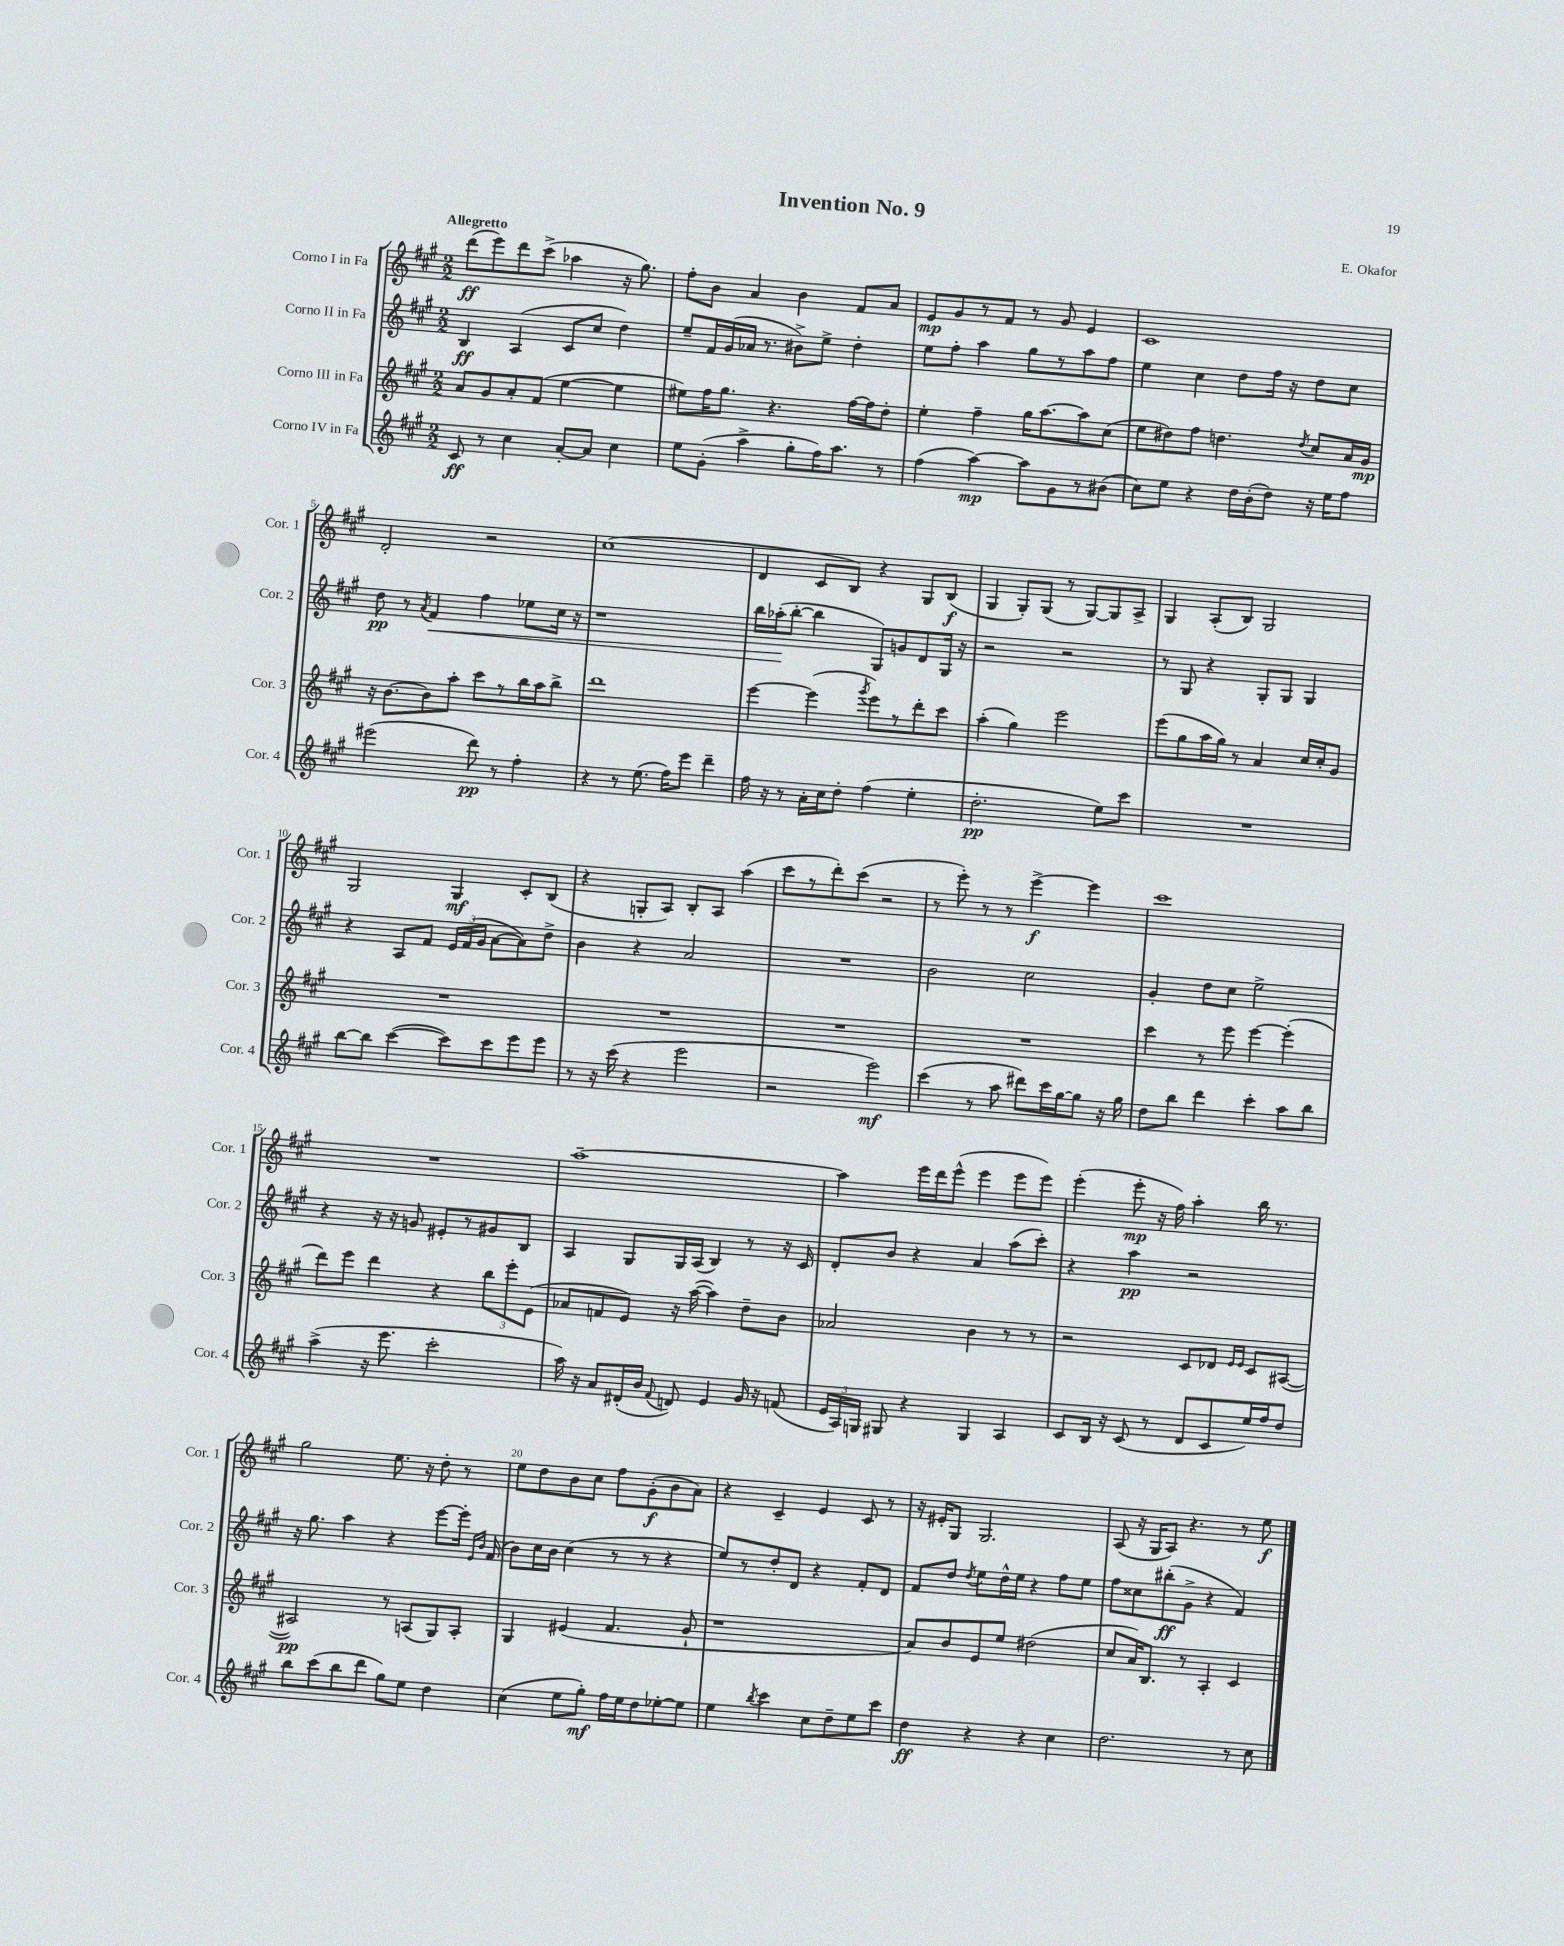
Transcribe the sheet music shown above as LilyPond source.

\header { title = "Invention No. 9" composer = "E. Okafor" }
<<
\new StaffGroup <<
\new Staff = "s0" \with { instrumentName = "Corno I in Fa" shortInstrumentName = "Cor. 1" } {
    \clef treble \key a \major \numericTimeSignature \time 2/2 \tempo "Allegretto"
    \autoBeamOff d'''8[\ff( e'''8) d'''8 cis'''8]->( aes''4 r16 gis''8.) |
    fis''8[-. b'8] a'4 b'4 fis'8[ a'8] |
    e'8[\mp gis'8 r8 fis'8] r8 gis'8 e'4 |
    cis'1 |
    d'2-. r2 |
    cis''1( |
    d'4 cis'8[ b8]) r4 gis8[ b8]\f( |
    gis4 gis8[-.) gis8]( r8 gis8[~) gis8 a8]-> |
    gis4 a8[-.( b8]) gis2 |
    gis2 gis4\mf cis'8[-. b8]( |
    r4 g8[-. a8]) b8[-. a8] a''4( |
    cis'''8[ r8 d'''8-.) cis'''8]( r2 |
    r8 e'''8-.) r8 r8 e'''4~->\f e'''4 |
    cis'''1 |
    R1 |
    a''1~-- |
    a''4 e'''16[ d'''16 e'''8]-^( e'''4 e'''8[ e'''8]) |
    e'''4-.( e'''8-.\mp r16 fis''16) a''4-. b''16 r8. |
    gis''2 e''8. r16 d''8-. r8 |
    e''8[ d''8 b'8 cis''8] fis''8[ gis'8-.\f( b'8 a'8]) |
    r4 cis'4-- e'4 cis'8 r8 |
    r16 eis'16[-. gis8] gis2. |
    a8( r16 gis16[ a8]) r4. r8 e''8\f \bar "|." |
}
\new Staff = "s1" \with { instrumentName = "Corno II in Fa" shortInstrumentName = "Cor. 2" } {
    \clef treble \key a \major \numericTimeSignature \time 2/2
    \autoBeamOff b4\ff a4( cis'8[ cis''8] d''4) |
    e''8[-- fis'16 gis'16( aes'16] r8. bis'8[->) e''8]-> d''4-. |
    e''8[ fis''8]-. a''4 gis''8[ r8 a''8 fis''8] |
    e''4 cis''4 d''8[ fis''16] r16 d''8[ cis''8] |
    d''8\pp r8 \acciaccatura { a'8 } fis'4\< fis''4 ees''8[ cis''16] r16 |
    r1 |
    b''16[ aes''16-.\!( b''8]~-. b''4 gis8[) g'8 d'8 gis16] r16 |
    r2 r2 |
    r8 gis8 r4 gis8[-. gis8] gis4 |
    r4 a8[ fis'8] \tuplet 3/2 { e'16[ fis'16( gis'16] } a'8[~ a'8) d''8]-> |
    b'4 r4 a'2 |
    R1 |
    b'2 cis''2 |
    gis'4-. d''8[ cis''8] e''2-> |
    r4 r16 r16 g'8 eis'8[-. r8 gis'8 b8] |
    a4 gis8[ gis16 a16]( b4) r8 r16 cis'16 |
    d'8[-. b'8] r4 a'4 a''8[( cis'''8]-.) |
    r4 a''4\pp r2 |
    r16 gis''8. a''4 r4 e'''8[~ e'''16]-. \grace { e'16[ b'16] } fis'16( |
    b'8[) cis''16 b'16] cis''4( r8 r8 r4 |
    e''8[) r8 d''8-. d'8] r4 fis'8[-. d'8] |
    fis'8[ d''8] \acciaccatura { d''8 } e''8[ d''16-^ e''16] r4 fis''8[ e''8] |
    fis''8[ cisis''8 bis''8-.\ff( gis'8]-> r4 fis'4) \bar "|." |
}
\new Staff = "s2" \with { instrumentName = "Corno III in Fa" shortInstrumentName = "Cor. 3" } {
    \clef treble \key a \major \numericTimeSignature \time 2/2
    \autoBeamOff a'8[ gis'8 a'8-. fis'8]( e''4~ e''4 |
    eis''8[) fis''16 gis''8.] r4. fis''16[~ fis''16 d''8]-. |
    e''4-. fis''4-- gis''16[ a''8.~ a''8 cis''8]( |
    e''8[ dis''8) fis''8] d''4. \acciaccatura { d''8 } cis''8[ a'16 gis'16]\mp |
    r16 b'8.[~ b'8 a''8]-. cis'''8[ r8 b''16 a''16 b''8]-> |
    d'''1 |
    e'''4~ e'''4( \acciaccatura { gis'''8 } e'''8[) r8 d'''8-. cis'''8] |
    a''4-.( gis''4) e'''2 |
    e'''8[( gis''8 a''16 gis''16]) r8 a'4 cis''16[ cis''16-. gis'8] |
    R1 |
    R1 |
    R1 |
    R1 |
    cis'''4 r8 e'''8 e'''4~ e'''4-.( |
    d'''8[) e'''8] d'''4 r4 \tuplet 3/2 { b''8[ e'''8-. e'8]( } |
    aes'8[ f'8 e'8]) r16 a''16~( a''4) d''8[-- b'8] |
    aes'2 b'4 r8 r8 |
    r2 cis'8[ des'8] \grace { e'16[ e'16] } cis'8[ ais8]~( |
    ais2\pp) r8 a8[( gis8) a8]-. |
    gis4 eis'4( fis'4. gis'8-! |
    r1 |
    a'8[) b'8 e'8 e''8] dis''2( |
    cis''8[ a'16) b8.] r8 a4-. cis'4 \bar "|." |
}
\new Staff = "s3" \with { instrumentName = "Corno IV in Fa" shortInstrumentName = "Cor. 4" } {
    \clef treble \key a \major \numericTimeSignature \time 2/2
    \autoBeamOff cis'8\ff r8 cis''4 a'8[~-. a'8] cis''4 |
    e''8[ gis'8]-.( a''4-> gis''8[-. fis''16) a''8.] r8 |
    fis''4( a''4~\mp) a''8[ gis'8 r8 bis'8]( |
    cis''8[) e''8] r4 d''16[ b'16-.( d''8]) r16 e''16[ fis''8] |
    eis'''2( d'''8\pp) r8 fis''4-. |
    r4 r8 e''8.( fis''16[) e'''8] d'''4-- |
    fis''16 r16 r8 a'16[-. cis''16 d''8]-. fis''4( e''4-. |
    d''2.-.\pp e''8[) cis'''8] |
    R1 |
    b''8[~ b''8] cis'''4~( cis'''8[) cis'''8 e'''8 e'''8] |
    r8 r16 cis'''16( r4 e'''2 |
    r2 e'''2\mf) |
    cis'''4( r8 a''8 dis'''8[) cis'''16 gis''16~ gis''8] r16 gis''16 |
    d''8[ b''8] d'''4 cis'''4-. a''8[ b''8] |
    a''4->( r16 e'''8. cis'''2-. |
    a''16) r16 a'8[ dis'16-.( b'16] \appoggiatura { fis'8 } d'8) e'4 gis'16 r16 f'8( |
    \tuplet 3/2 { e'16[ a16) g16] } gis8 r4 gis4 a4 |
    cis'8[ b16] r16 cis'8( r8 d'8[ cis'8 e''16) fis''16 d''8] |
    b''8[ cis'''8( b''8 d'''8] gis''8[) e''8] d''4 |
    cis''4( e''8[ gis''8]-.\mf) fis''16[ e''16 d''8 ees''8~-. ees''8] |
    e''4 \acciaccatura { b''8 } cis'''4 cis''8[ d''8-- e''8 cis'''8] |
    d''4\ff r4 r4 cis''4 |
    d''2. r8 cis''8 \bar "|." |
}
>>
>>
\layout { \context { \Score \override BarNumber.break-visibility = ##(#f #t #t) barNumberVisibility = #(every-nth-bar-number-visible 5) } }
